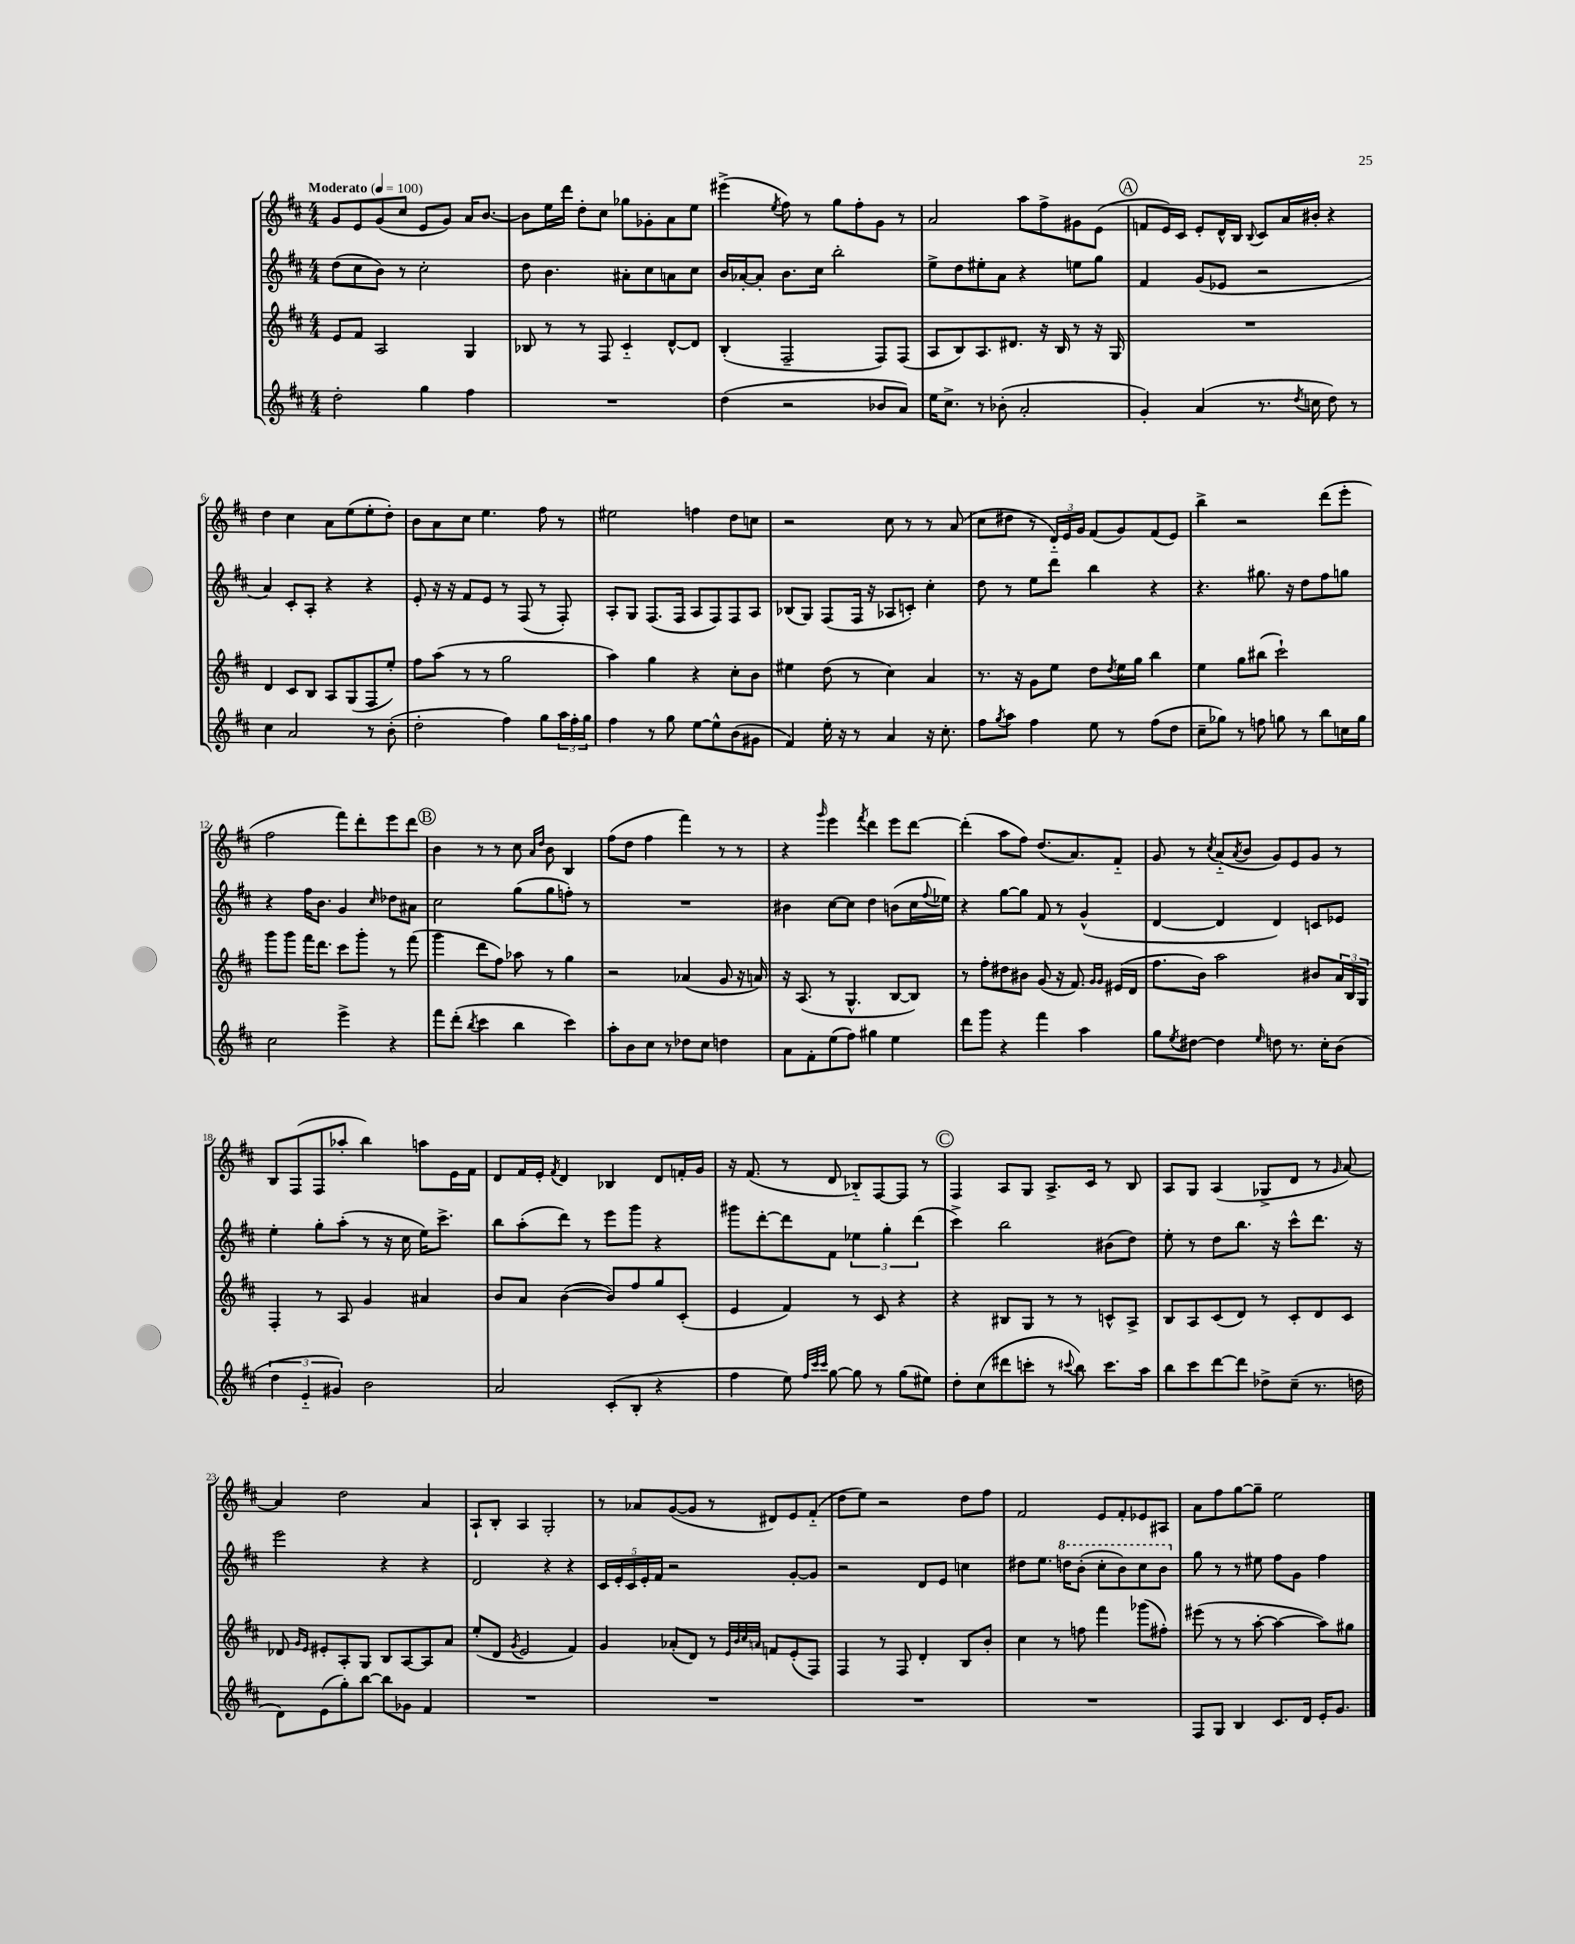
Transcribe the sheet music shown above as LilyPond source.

<<
\new StaffGroup <<
\new Staff = "s0" {
    \clef treble \key d \major \numericTimeSignature \time 4/4 \tempo "Moderato" 4 = 100
    g'8 e'8 g'8( cis''8 e'8 g'8) a'16 b'8.~ |
    b'8 e''16 d'''16 d''8-. cis''8 ges''8 ges'8-. a'8 e''8 |
    eis'''4->( \acciaccatura { e''8 } fis''8) r8 g''8 fis''8-. g'8 r8 |
    a'2 a''8 fis''8-> gis'8 e'8( |
    \mark \markup { \circle "A" } f'8 e'16) cis'16 e'8-. d'16-^ b16 \appoggiatura { b8 } cis'8 a'16 bis'16-. r4 |
    d''4 cis''4 a'8 e''8( e''8-. d''8-.) |
    b'8 a'8 cis''8 e''4. fis''8 r8 |
    eis''2 f''4 d''8 c''8 |
    r2 cis''8 r8 r8 a'8( |
    cis''8 dis''8 r8 \tuplet 3/2 { d'16-_) e'16 g'16 } fis'8( g'8) fis'8( e'8) |
    b''4-> r2 d'''8( e'''8-. |
    fis''2 fis'''8) d'''8-. e'''8 d'''8 |
    \mark \markup { \circle "B" } b'4 r8 r8 cis''8 \grace { a'16 d''16 } b'8 b4 |
    fis''8( d''8 fis''4 fis'''4) r8 r8 |
    r4 \grace { g'''16 } e'''4 \acciaccatura { fis'''8 } d'''4 e'''8 d'''8~ |
    d'''4-.( a''8 fis''8) d''8.( a'8.) fis'8-_ |
    g'8 r8 \acciaccatura { cis''8 } a'8-_( \acciaccatura { a'8 } b'8 g'8) e'8 g'8 r8 |
    b8 fis8( fis8 aes''8-. b''4) a''8 e'16 fis'16 |
    d'8 fis'16 e'16-. \acciaccatura { fis'8 } d'4 bes4 d'8 f'16-. g'16 |
    r16 fis'8.( r8 d'8 bes8-_) fis8~ fis8 r8 |
    \mark \markup { \circle "C" } fis4 a8 g8 a8.-> cis'16 r8 b8 |
    a8 g8 a4( ges8-> d'8 r8 \grace { g'16 } a'8~) |
    a'4 d''2 a'4 |
    a8-! b8-. a4 g2-. |
    r8 aes'8 g'8~( g'8 r8 dis'8) e'8 fis'8-_( |
    d''8 e''8) r2 d''8 fis''8 |
    fis'2 e'8 fis'8-. ees'8 ais8 |
    a'8 fis''8 g''8~ g''8-- e''2 \bar "|." |
}
\new Staff = "s1" {
    \clef treble \key d \major \numericTimeSignature \time 4/4
    d''8( cis''8 b'8) r8 cis''2-. |
    d''8 b'4. ais'8-. cis''8 a'8 cis''8 |
    b'16 aes'16~-. aes'8-. b'8. cis''16 b''2-. |
    e''8-> d''8 eis''8-. a'8 r4 e''8 g''8 |
    \mark \markup { \circle "A" } fis'4 g'8( ees'8 r2 |
    a'4) cis'8-. a8-. r4 r4 |
    e'8-. r16 r16 fis'8 e'8 r8 fis8( r8 fis8-.) |
    a8-. g8 fis8.( fis16 a8 fis8) fis8 a8 |
    bes8( g8) fis8( fis16 r16 aes8 c'8-.) cis''4-. |
    d''8 r8 e''8 d'''8 b''4 r4 |
    r4. gis''8. r16 d''8 fis''8 g''8 |
    r4 fis''16 b'8. g'4 \grace { cis''16 } des''8 ais'8 |
    \mark \markup { \circle "B" } cis''2 g''8( g''8 f''8-.) r8 |
    R1 |
    bis'4 cis''8~ cis''8 d''4 b'8( cis''16 \appoggiatura { fis''8 } ees''16) |
    r4 g''8~ g''8 fis'8 r8 g'4-^( |
    d'4~ d'4 d'4) c'8 ees'8 |
    e''4-. g''8-. a''8-.( r8 r16 cis''16 e''16) cis'''8.-> |
    b''8 a''8-.( d'''8) r8 e'''8 g'''8 r4 |
    gis'''8 d'''8~-. d'''8 fis'8 \tuplet 3/2 { ees''4 g''4-. d'''4( } |
    \mark \markup { \circle "C" } cis'''4->) b''2 bis'8( d''8) |
    e''8-. r8 d''8 b''8. r16 cis'''8-^ d'''8. r16 |
    e'''2 r4 r4 |
    d'2 r4 r4 |
    \tuplet 5/4 { cis'16 e'16-. cis'16 e'16-. fis'16 } r2 g'8~-. g'8 |
    r2 d'8 e'8 c''4 |
    dis''8 e''8. \ottava #1 d'''!16 b''8-.( cis'''8-. b''8) cis'''8 b''8 \ottava #0 |
    g''8 r8 r8 eis''8 fis''8 g'8 fis''4 \bar "|." |
}
\new Staff = "s2" {
    \clef treble \key d \major \numericTimeSignature \time 4/4
    e'8 fis'8 a2 g4 |
    bes8 r8 r8 fis8 cis'4-_ d'8~-^ d'8 |
    b4-.( fis2-- fis8) fis8( |
    a8 b8) a8. dis'8. r16 b16 r8 r16 g16 |
    \mark \markup { \circle "A" } R1 |
    d'4 cis'8 b8 a8 g8( fis8 e''8-.) |
    fis''8 a''8( r8 r8 g''2 |
    a''4) g''4 r4 cis''8-. b'8 |
    eis''4 d''8( r8 cis''4) a'4 |
    r8. r16 g'8 e''8 d''8 \acciaccatura { d''8 } e''16 g''16 b''4 |
    e''4 g''8 bis''8( cis'''2-!) |
    g'''8 g'''8 fis'''16 d'''8. cis'''8 g'''8-. r8 fis'''8( |
    \mark \markup { \circle "B" } g'''4 d'''8 fis''8) aes''8 r8 g''4 |
    r2 aes'4( g'8 r16 a'16) |
    r16 a8.( r8 g4.-^ b8~ b8) |
    r8 fis''8-. dis''8 bis'8 g'8( r16 fis'8.) \grace { g'16 g'16 } eis'16( d'16 |
    fis''8. b'16) a''2 bis'8 \tuplet 3/2 { a'16 b16 g16 } |
    fis4-. r8 a8 g'4 ais'4 |
    b'8 a'8 b'4~( b'8) fis''8 g''8 cis'8-.( |
    e'4 fis'4) r8 cis'8 r4 |
    \mark \markup { \circle "C" } r4 bis8 g8 r8 r8 c'8-^ a8-> |
    b8 a8 cis'8( d'8) r8 cis'8-. d'8 cis'8 |
    des'8 \grace { g'16 e'16 } eis'8-. a8-. g8 b8 a8~ a8 a'8 |
    e''8-.( d'8 \acciaccatura { g'8 } e'2 fis'4) |
    g'4 aes'8-.( d'8) r8 \grace { e'32 b'32 cis''32 a'32 } f'8 e'8-.( fis8) |
    fis4 r8 fis8 d'4-. b8 b'8-. |
    cis''4 r8 f''8 fis'''4 ges'''8( fis''8-.) |
    eis'''8( r8 r8 a''8~-. a''4~ a''8) gis''8 \bar "|." |
}
\new Staff = "s3" {
    \clef treble \key d \major \numericTimeSignature \time 4/4
    d''2-. g''4 fis''4 |
    R1 |
    d''4( r2 bes'8 a'8) |
    e''16 cis''8.-> r8 bes'8-.( a'2-. |
    \mark \markup { \circle "A" } g'4-.) a'4( r8. \acciaccatura { d''8 } c''16 d''8) r8 |
    cis''4 a'2 r8 b'8-.( |
    d''2-. fis''4) g''8 \tuplet 3/2 { a''16 fis''16-. g''16 } |
    fis''4 r8 g''8 e''8~ e''8-^ b'8( gis'8 |
    fis'4) e''16-. r16 r8 a'4 r16 cis''8.-. |
    fis''8 \acciaccatura { g''8 } a''8 fis''4 e''8 r8 fis''8( d''8 |
    cis''8-- ges''8) r8 f''8 g''8 r8 b''8 c''16 g''16 |
    cis''2 e'''4-> r4 |
    \mark \markup { \circle "B" } fis'''8 d'''8-.( \acciaccatura { b''8 } cis'''4 b''4 cis'''4) |
    a''8-. b'8 cis''8 r8 des''8 cis''8 d''4 |
    a'8 fis'8-. e''8( fis''8) gis''4 e''4 |
    d'''8 g'''8 r4 fis'''4 a''4 |
    g''8 \acciaccatura { e''8 } dis''8~ dis''4 \grace { e''16 } d''8 r8. cis''16-. b'8( |
    \tuplet 3/2 { d''4 e'4-_ gis'4) } b'2 |
    a'2 cis'8-.( b8-. r4 |
    fis''4 e''8) \grace { fis''32 cis'''32 cis'''32 } g''8~ g''8 r8 g''8( eis''8) |
    \mark \markup { \circle "C" } d''8-. cis''8( dis'''8 c'''8-. r8 \appoggiatura { cis'''8 } b''8) cis'''8. a''16 |
    b''8 cis'''8 d'''8~ d'''8 des''8-> cis''8--( r8. d''16 |
    d'8) e'8( g''8-.) b''8~ b''8 ges'8 fis'4 |
    R1 |
    R1 |
    R1 |
    R1 |
    fis8 g8 b4 cis'8. d'16 e'16-. g'8. \bar "|." |
}
>>
>>
